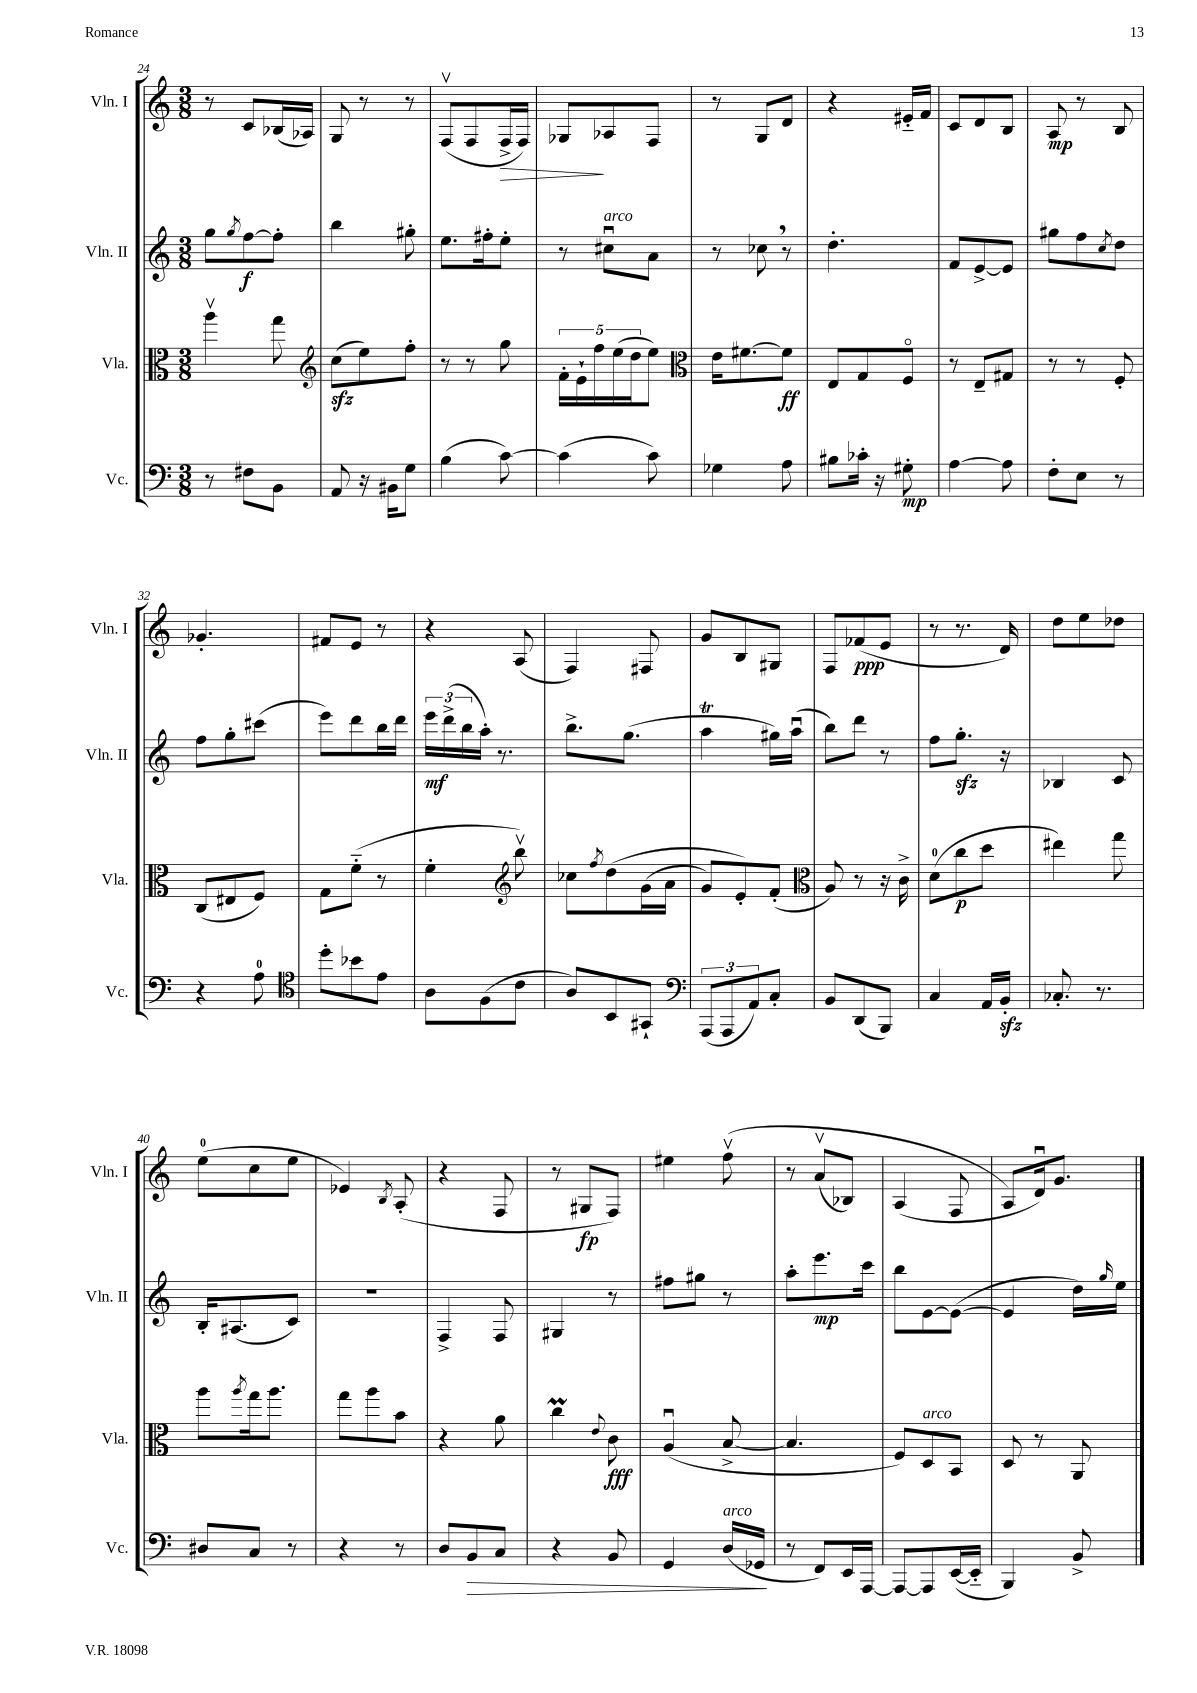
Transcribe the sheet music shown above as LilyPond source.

<<
\new StaffGroup <<
\new Staff = "s0" \with { instrumentName = "Vln. I" shortInstrumentName = "Vln. I" } {
    \clef treble \key c \major \numericTimeSignature \time 3/8
    r8 c'8 bes16( aes16) |
    g8 r8 r8 |
    f8\upbow( f8 f16->\> f16) |
    ges8\! aes8 f8 |
    r8 g8 d'8 |
    r4 eis'16-_ f'16 |
    c'8 d'8 b8 |
    a8\mp r8 b8 |
    ges'4.-. |
    fis'8 e'8 r8 |
    r4 a8( |
    f4) fis8 |
    g'8 b8 gis8 |
    f8 fes'8\ppp( e'8 |
    r8 r8. d'16) |
    d''8 e''8 des''8 |
    e''8-0( c''8 e''8 |
    ees'4) \acciaccatura { b8 } a8-.( |
    r4 f8 |
    r8 gis8\fp f8) |
    eis''4 f''8\upbow\( |
    r8 a'8\upbow( bes8) |
    a4( f8 |
    a8\) d'16\downbow) g'8. \bar "|." |
}
\new Staff = "s1" \with { instrumentName = "Vln. II" shortInstrumentName = "Vln. II" } {
    \clef treble \key c \major \numericTimeSignature \time 3/8
    g''8 \acciaccatura { g''8 } f''8~\f f''8-. |
    b''4 gis''8-. |
    e''8. fis''16-. e''8-. |
    r8 cis''8\downbow^\markup { \italic "arco" } a'8 |
    r8 ces''8 \breathe r8 |
    d''4.-. |
    f'8 e'8~-> e'8 |
    gis''8 f''8 \acciaccatura { c''8 } d''8 |
    f''8 g''8-. cis'''8( |
    e'''8) d'''8 b''16 d'''16 |
    \tuplet 3/2 { e'''16\mf d'''16->( b''16 } a''16-.) r8. |
    b''8.-> g''8.( |
    a''4\trill gis''16) a''16\downbow( |
    b''8) d'''8 r8 |
    f''8 g''8.-.\sfz r16 |
    bes4 c'8 |
    b16-. ais8.( c'8) |
    R4. |
    f4-> f8 |
    gis4 r8 |
    fis''8 gis''8 r8 |
    a''8-. e'''8.\mp c'''16 |
    b''8 e'8~ e'8~( |
    e'4 d''16) \grace { g''16 } e''16 \bar "|." |
}
\new Staff = "s2" \with { instrumentName = "Vla." shortInstrumentName = "Vla." } {
    \clef alto \key c \major \numericTimeSignature \time 3/8
    a''4\upbow g''8 |
    \clef treble c''8\sfz( e''8) f''8-. |
    r8 r8 g''8 |
    \tuplet 5/4 { f'16-. e'16-! f''16 e''16( d''16 } e''8) |
    \clef alto e'16 fis'8.~ fis'8\ff |
    e8 g8 f8\flageolet |
    r8 e8-- gis8 |
    r8 r8 f8-. |
    c8( eis8 f8) |
    g8 f'8-_( r8 |
    f'4-. \clef treble b''8\upbow) |
    ces''8 \acciaccatura { f''8 } d''8\( g'16( a'16 |
    g'8) e'8-.\) f'8-.( |
    \clef alto a8) r8 r16 c'16-> |
    d'8-0( c''8\p d''8 |
    eis''4) g''8 |
    a''8 \acciaccatura { a''8 } g''16 a''8. |
    g''8 a''8 b'8 |
    r4 a'8 |
    c''4\prall \appoggiatura { e'8 } c'8\fff |
    a4\downbow( b8~-> |
    b4. |
    f8) d8^\markup { \italic "arco" } b,8 |
    d8 r8 a,8 \bar "|." |
}
\new Staff = "s3" \with { instrumentName = "Vc." shortInstrumentName = "Vc." } {
    \clef bass \key c \major \numericTimeSignature \time 3/8
    r8 fis8 b,8 |
    a,8 r16 bis,16 g8 |
    b4( c'8~) |
    c'4( c'8) |
    ges4 a8 |
    bis8 ces'16-. r16 gis8-.\mp |
    a4~ a8 |
    f8-. e8 r8 |
    r4 a8-0 |
    \clef tenor d''8-. bes'8 e'8 |
    a8 f8( c'8 |
    a8) b,8 gis,8-! |
    \clef bass \tuplet 3/2 { a,,8( a,,8 a,8) } c8-. |
    b,8 d,8( b,,8) |
    c4 a,16 b,16-.\sfz |
    ces8.-. r8. |
    dis8 c8 r8 |
    r4 r8 |
    d8 b,8\> c8 |
    r4 b,8 |
    g,4 d16^\markup { \italic "arco" }( ges,16\! |
    r8 f,8) e,16 a,,16~ |
    a,,8~ a,,8 e,16~( e,16-_ |
    b,,4) b,8-> \bar "|." |
}
>>
>>
\layout { \context { \Score currentBarNumber = #24 } }
